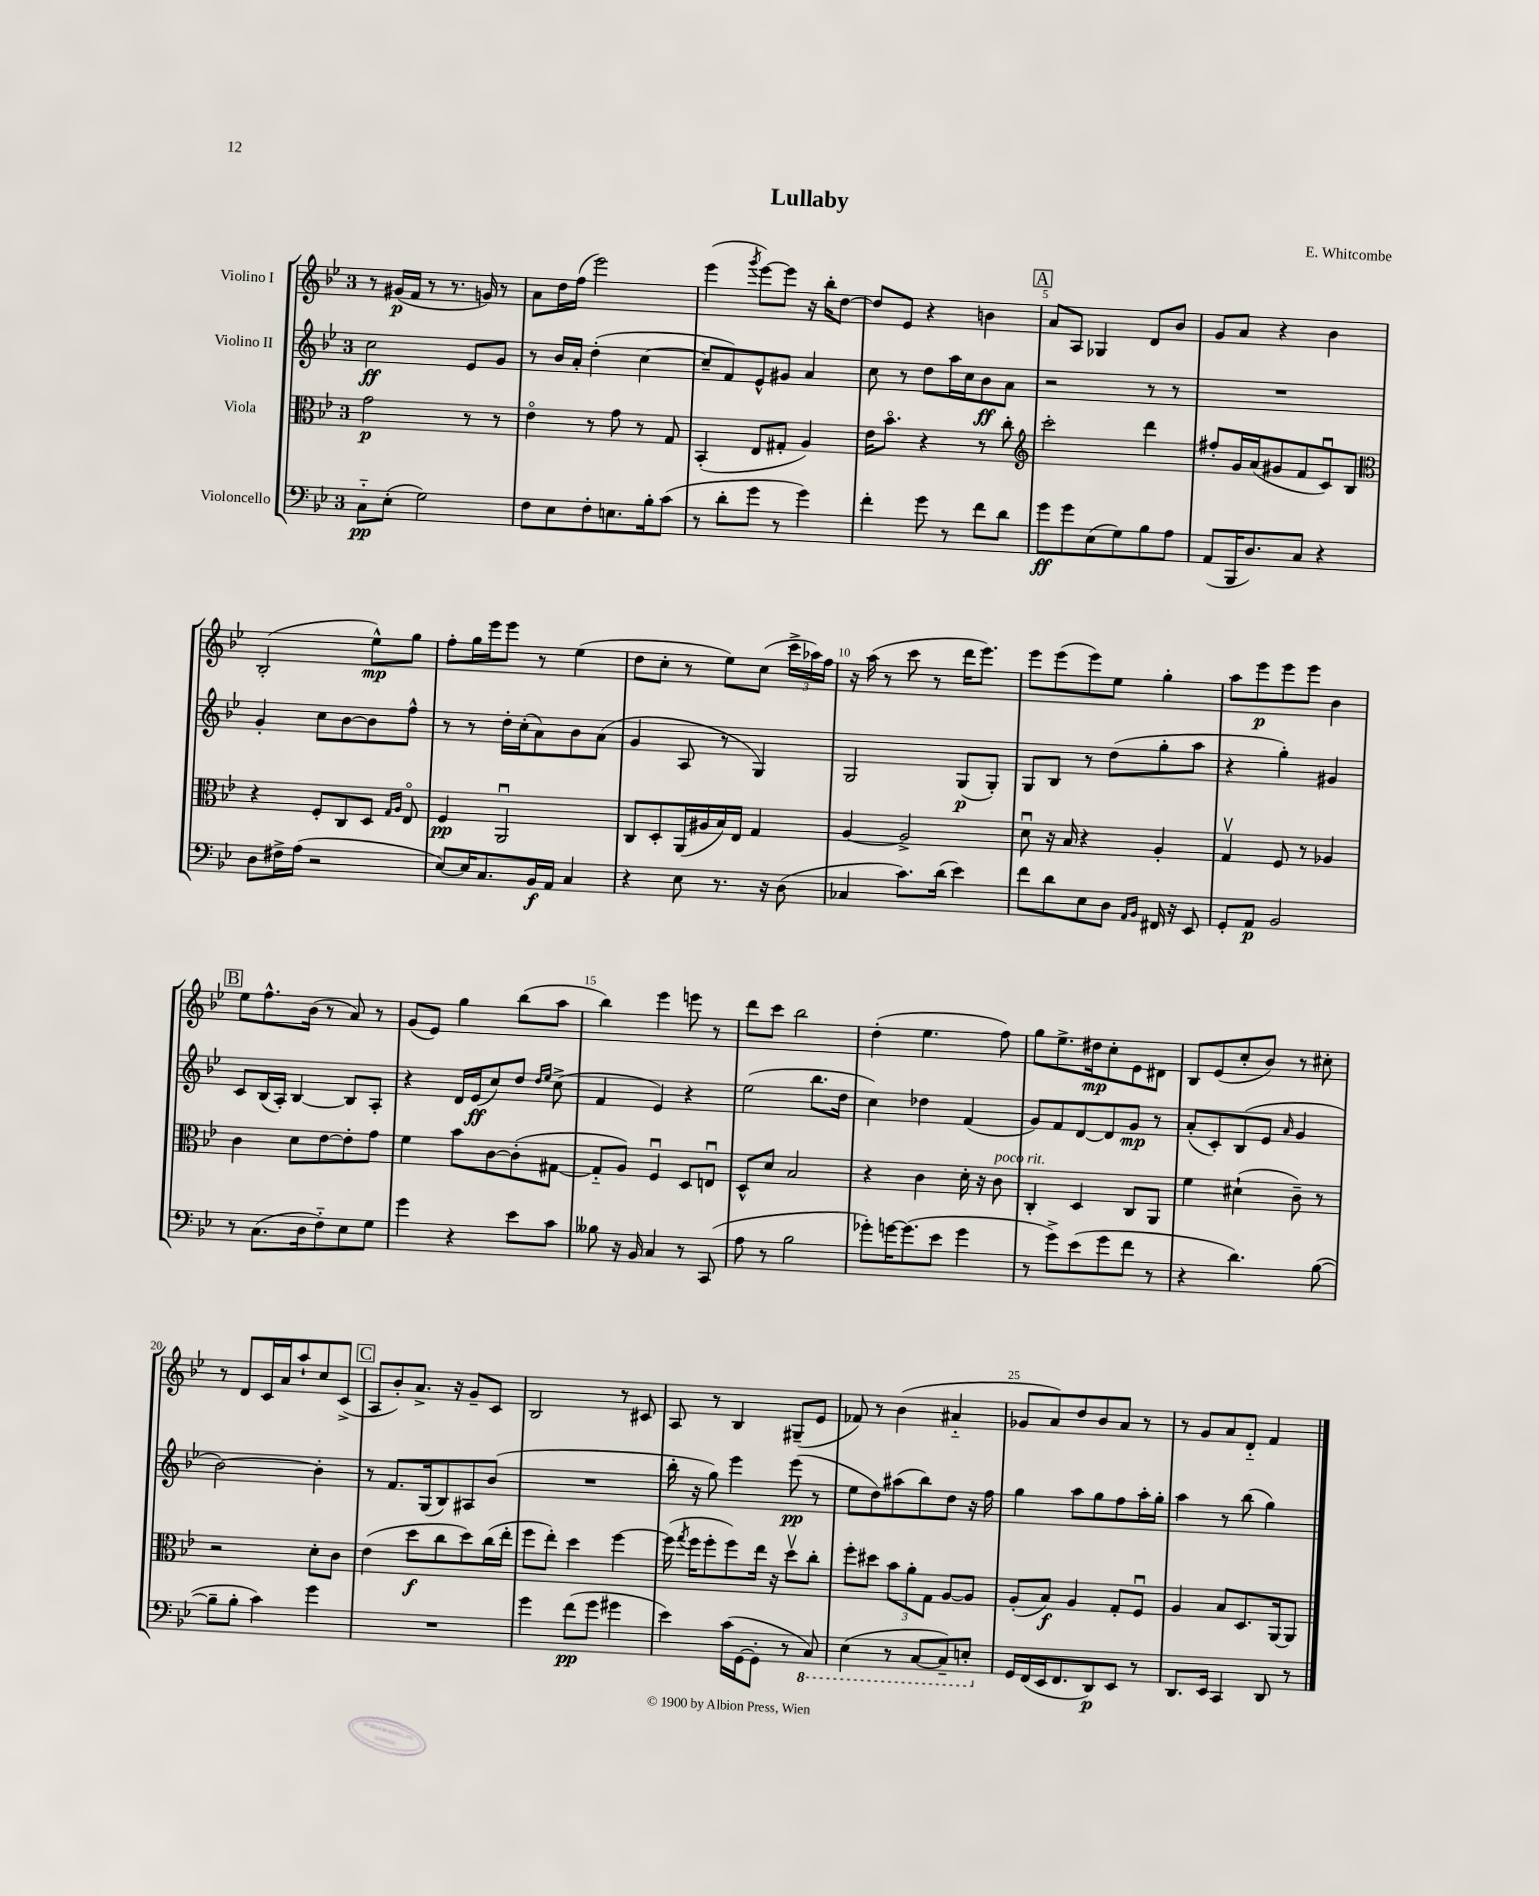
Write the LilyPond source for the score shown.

\header { title = "Lullaby" composer = "E. Whitcombe" }
<<
\new StaffGroup <<
\new Staff = "s0" \with { instrumentName = "Violino I" } {
    \clef treble \key bes \major \once \override Staff.TimeSignature.style = #'single-digit \time 3/4
    \autoBeamOff r8 gis'16[\p( f'16] r8 r8. g'16) r8 |
    a'8[ d''16 f''16]( ees'''2) |
    ees'''4( \acciaccatura { g'''8 } ees'''8[~) ees'''8] r16 bes''16[-. d''8]~ |
    d''8[ ees'8] r4 b'4 |
    \mark \markup { \box "A" } a'8[ a8] ges4 d'8[ bes'8] |
    g'8[ a'8] r4 bes'4 |
    bes2-.( ees''8[-^\mp) g''8] |
    f''8[-. g''16 ees'''16 ees'''8] r8 ees''4( |
    d''8[ c''8]-. r8 ees''8[) c''8]( \tuplet 3/2 { c'''16[-> aes''16) f''16] } |
    r16 a''16( r8 c'''8 r8 d'''16[ ees'''8.]) |
    ees'''8[ ees'''8( ees'''8) ees''8] g''4-. |
    a''8[ ees'''8\p ees'''8 ees'''8] bes'4 |
    \mark \markup { \box "B" } ees''8[ f''8.-^ bes'16]( r8 a'8) r8 |
    g'8[( ees'8]) g''4 bes''8[( a''8] |
    bes''4) ees'''4 e'''8 r8 |
    d'''8[ c'''8] bes''2 |
    d''4-.( ees''4. f''8) |
    g''8[ ees''8.-> dis''16\mp c''8-. ees'8 dis'8] |
    bes8[ ees'8( c''8-. bes'8]) r8 cis''8-. |
    r8 d'8[ c'16 a'16 a''8-! c''8 c'8]->( |
    \mark \markup { \box "C" } a8[ bes'8-.) a'8.]-> r16 g'8[-- c'8] |
    bes2 r8 cis'8 |
    a8 r8 bes4 gis8[--( ees'8] |
    fes'8) r8 bes'4( ais'4-_ |
    ges'8[ a'8) d''8 bes'8 a'8] r8 |
    r8 g'8[ a'8 d'8]-_ f'4 \bar "|." |
}
\new Staff = "s1" \with { instrumentName = "Violino II" } {
    \clef treble \key bes \major \once \override Staff.TimeSignature.style = #'single-digit \time 3/4
    \autoBeamOff c''2\ff ees'8[ g'8] |
    r8 bes'16[ a'16]-. d''4-.( c''4~ |
    c''8[-- f'8) ees'8-^ gis'8] a'4 |
    c''8 r8 d''8[ a''16 c''16 bes'8\ff a'8] |
    \mark \markup { \box "A" } r2 r8 r8 |
    R2. |
    g'4-. c''8[ bes'8~ bes'8 f''8]-^ |
    r8 r8 d''16[-. c''16-.( a'8) bes'8 a'8]( |
    g'4 a8 r8 g4) |
    g2 g8[\p( g8]-.) |
    g8[ bes8] r8 d''8[( g''8-. a''8] |
    r4 g''4-.) gis'4 |
    \mark \markup { \box "B" } c'8[ bes16( a16]-.) bes4~ bes8[ a8]-. |
    r4 d'16[ ees'16\ff( c''8) d''8] \grace { d''16[ ees''16] } c''8->( |
    f'4 ees'4) r4 |
    ees''2( bes''8.[ d''16] |
    c''4) des''4 f'4( |
    g'8[) f'8 d'8~ d'8 g'8]\mp r8 |
    a'8[-.( c'8-.) bes8( ees'8] \grace { a'16 } g'4 |
    bes'2~) bes'4-. |
    \mark \markup { \box "C" } r8 f'8.[ g16( bes8) ais8 bes'8]( |
    R2. |
    bes''16-. r16 g''8) ees'''4 ees'''8\pp( r8 |
    ees''8[ d''8) ais''8( bes''8) d''8] r16 f''16 |
    g''4 a''8[ g''8 f''8 a''16-. g''16]-. |
    a''4 r8 bes''8( g''4) \bar "|." |
}
\new Staff = "s2" \with { instrumentName = "Viola" } {
    \clef alto \key bes \major \once \override Staff.TimeSignature.style = #'single-digit \time 3/4
    \autoBeamOff g'2\p r8 r8 |
    ees'4\flageolet r8 g'8 r8 g8 |
    bes,4-.( ees8[ gis8]-. a4) |
    ees'16[ bes'8.]\flageolet r4 r8 c''8-. |
    \mark \markup { \box "A" } \clef treble c'''2-. d'''4 |
    fis''8[-. g'16 a'16( gis'8 f'8 c'8\downbow) bes8] |
    \clef alto r4 f8[-. c8 d8] \grace { g16[ a16] } ees8\flageolet |
    f4\pp a,2\downbow |
    c8[ d8-. a,16( ais16 bes16) ees16] g4 |
    a4~ a2-> |
    d'8\downbow r16 bes16 r4 a4-. |
    g4\upbow f8 r8 aes4 |
    \mark \markup { \box "B" } c'4 d'8[ ees'8~ ees'8-. g'8] |
    f'4 bes'8[ c'8~ c'8-.( gis8]~ |
    gis8[-_ a8]) f4\downbow d8[ e8]\downbow |
    d8[-^ d'8] bes2 |
    r4 c'4 d'16-. r16 c'8^\markup { \italic "poco rit." } |
    c4-. d4 c8[ a,8] |
    f'4 dis'4-!( c'8--) r8 |
    r2 d'8[-. c'8] |
    \mark \markup { \box "C" } ees'4( d''8[\f c''8 d''8) c''16( ees''16]-. |
    f''8[ ees''8]-.) d''4 f''4~ |
    f''16( \acciaccatura { g''8 } f''16[ f''8-. f''8) ees''16] r16 d''8[\upbow c''8]-. |
    f''8[-. dis''8] \tuplet 3/2 { bes'8[ a'8-. g8] } a8[~ a8] |
    a8[-.( bes8]\f) a4 g8[-. f8]\downbow |
    a4 bes8[ d8. a,16~ a,8] \bar "|." |
}
\new Staff = "s3" \with { instrumentName = "Violoncello" } {
    \clef bass \key bes \major \once \override Staff.TimeSignature.style = #'single-digit \time 3/4
    \autoBeamOff c8[-_\pp ees8]-.( g2) |
    f8[ ees8 f8-. e8. bes16-. c'8]( |
    r8 d'8[-. g'8] r8 g'4) |
    f'4-. g'8 r8 f'8[ d'8] |
    \mark \markup { \box "A" } g'8[\ff g'8 ees8( g8) bes8 a8] |
    a,8[( bes,,16 d8.) c8] r4 |
    d8[ fis16-> a16]( r2 |
    ees8[~) ees16 c8. bes,16\f a,16] c4 |
    r4 ees8 r8. r16 d8( |
    ces4 c'8.[) d'16]( ees'4) |
    f'8[ d'8 ees8 d8] \grace { a,16[ bes,16] } fis,16 r16 ees,8 |
    g,8[-. a,8]\p bes,2 |
    \mark \markup { \box "B" } r8 c8.[( d16 f8-_) ees8 g8] |
    g'4 r4 ees'8[ c'8] |
    beses8 r16 bes,16 c4 r8 c,8( |
    a8 r8 bes2 |
    ges'8[-.) g'16~ g'8.( ees'8] g'4 |
    r8 g'8[->) ees'8( g'8 f'8] r8 |
    r4 d'4.) bes8~( |
    bes8[-- bes8]-. c'4) g'4 |
    \mark \markup { \box "C" } R2. |
    g'4 f'8[\pp( g'8] gis'4 |
    ees'4) c'16[( g,16~ g,8]-. r8 \ottava #-1 c,8) |
    ees,4( r8 c,8[~ c,8--) e,8]-. \ottava #0 |
    g,16[ f,16( ees,16 f,8. d,8\p) ees,8] r8 |
    d,8.[ ees,16] c,4 d,8 r8 \bar "|." |
}
>>
>>
\layout { \context { \Score \override BarNumber.break-visibility = ##(#f #t #t) barNumberVisibility = #(every-nth-bar-number-visible 5) } }
